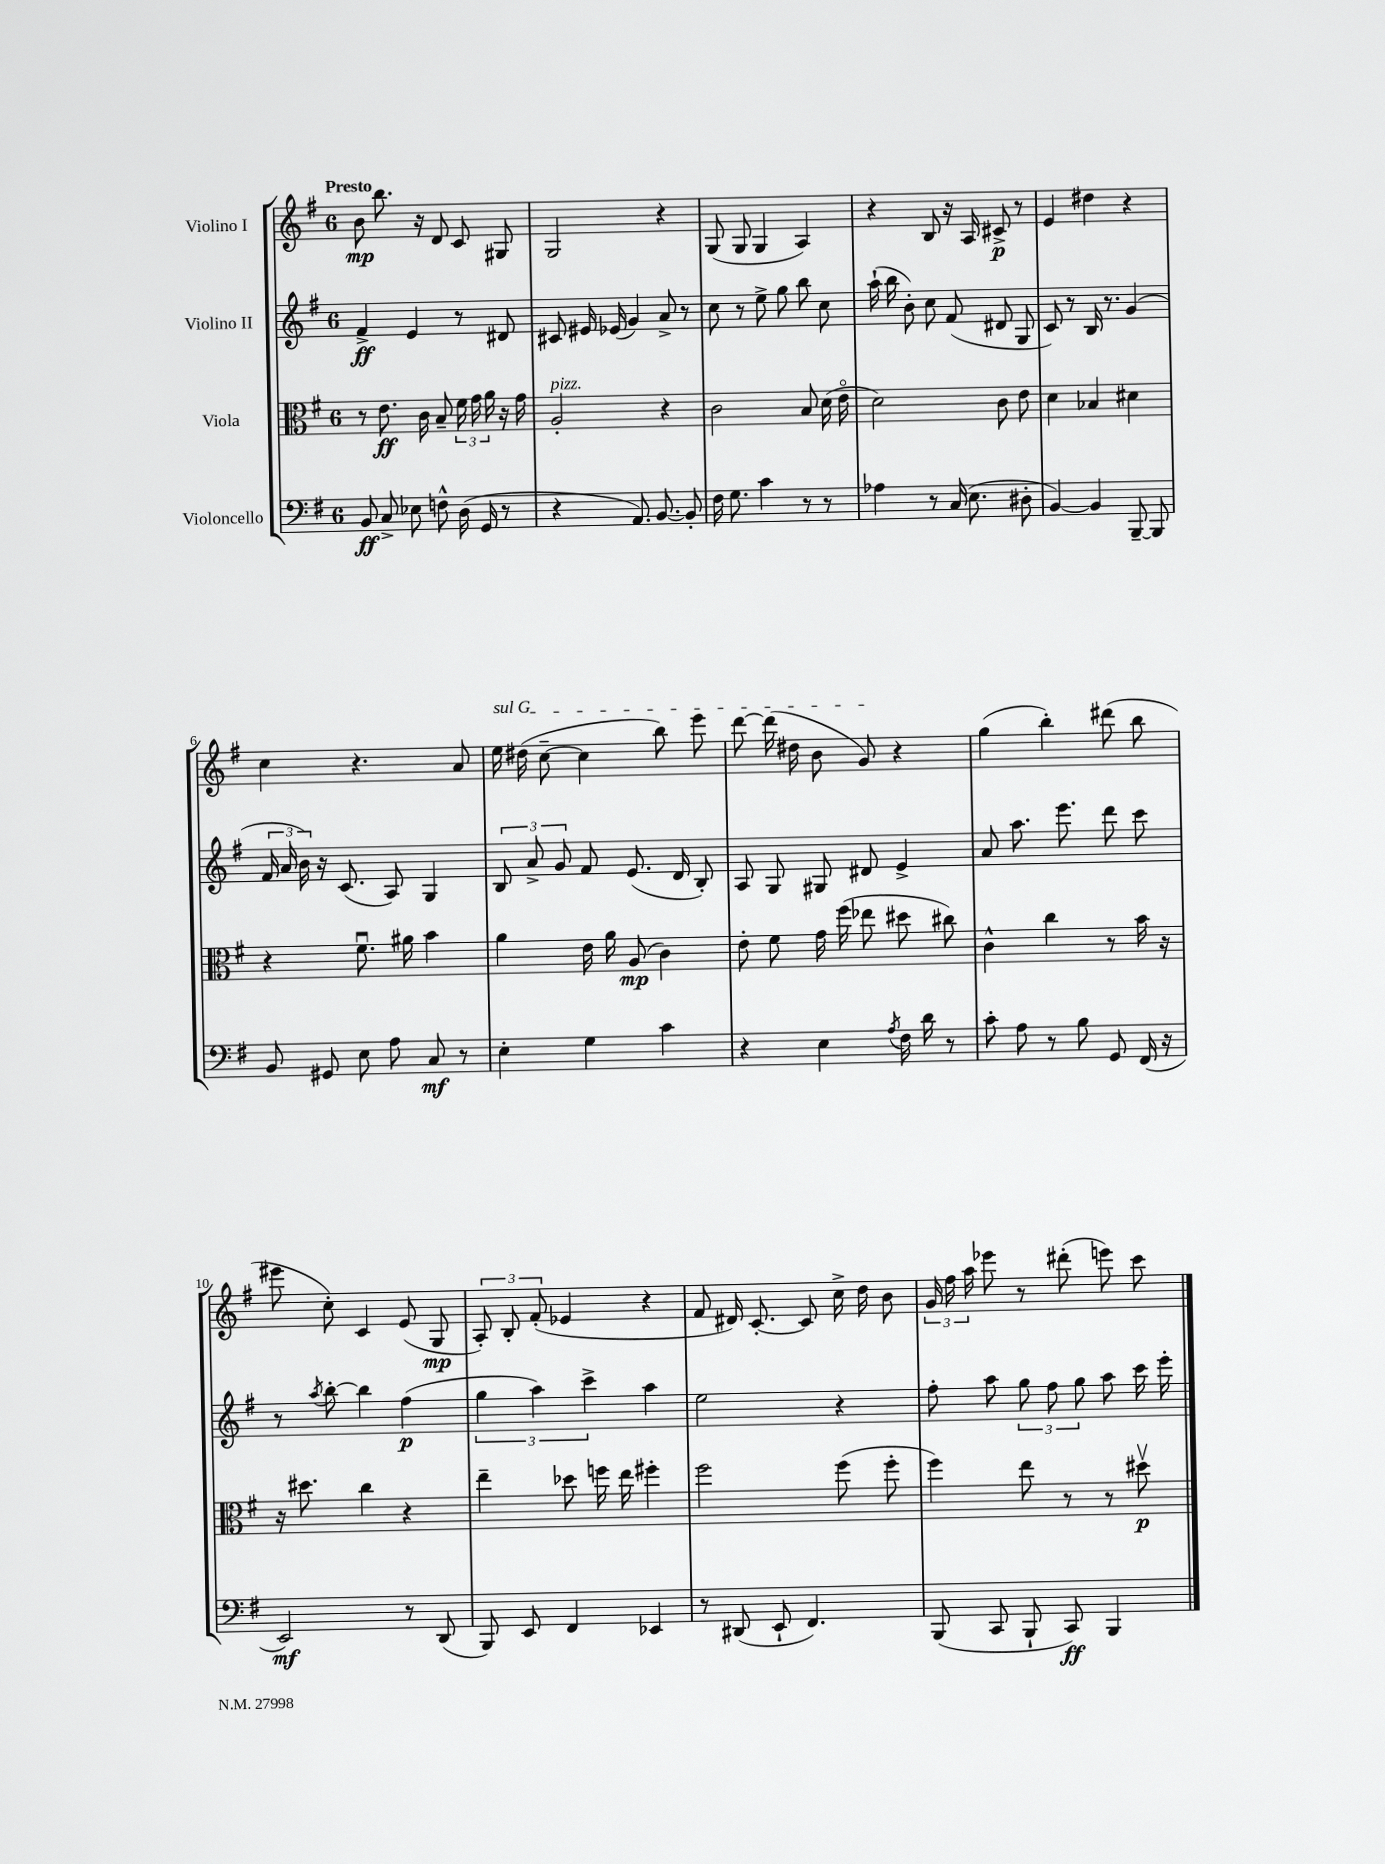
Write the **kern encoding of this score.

**kern	**dynam	**kern	**dynam	**kern	**dynam	**kern	**dynam
*part4	*part4	*part3	*part3	*part2	*part2	*part1	*part1
*staff4	*staff4	*staff3	*staff3	*staff2	*staff2	*staff1	*staff1
*I"Violoncello	*	*I"Viola	*	*I"Violino II	*	*I"Violino I	*
*clefF4	*	*clefC3	*	*clefG2	*	*clefG2	*
*k[f#]	*	*k[f#]	*	*k[f#]	*	*k[f#]	*
*M6/8	*	*M6/8	*	*M6/8	*	*M6/8	*
=1	=1	=1	=1	=1	=1	=1	=1
!	!	!	!	!	!	!LO:TX:a:B:t=Presto	!
8BB/	ff	8r	.	4f#^/	ff	8b\	mp
8C^/	.	8.e\	ff	.	.	8.bb\	.
8E-X\	.	.	.	4e/	.	.	.
.	.	16c\	.	.	.	16r	.
8Fn^^\	.	8B~/	.	.	.	8d/	.
(16D\	.	24f#\	.	8r	.	8c/	.
.	.	24g\	.	.	.	.	.
16GG/	.	.	.	.	.	.	.
.	.	24a\	.	.	.	.	.
8r	.	16r	.	8d#X/	.	8G#X/	.
.	.	16g\	.	.	.	.	.
=2	=2	=2	=2	=2	=2	=2	=2
!	!	!LO:TX:a:i:t=pizz.	!	!	!	!	!
4r	.	2A'/	.	8c#X/	.	2G/	.
.	.	.	.	16e#X/	.	.	.
.	.	.	.	(16e-X/	.	.	.
8.AA/)	.	.	.	4g/)	.	.	.
[8.BB/	.	.	.	.	.	.	.
.	.	4r	.	8a^/	.	4r	.
8BB'/]	.	.	.	8r	.	.	.
=3	=3	=3	=3	=3	=3	=3	=3
16F#\	.	2c\	.	8cc\	.	(8G/	.
8.G\	.	.	.	.	.	.	.
.	.	.	.	8r	.	8G/	.
4c\	.	.	.	8ee^\	.	4G/	.
.	.	.	.	8gg\	.	.	.
8r	.	8B/	.	8bb\	.	4A/)	.
8r	.	(16d\	.	8cc\	.	.	.
.	.	16e\	.	.	.	.	.
=4	=4	=4	=4	=4	=4	=4	=4
4A-X\	.	2d\)	.	(16aa`\	.	4r	.
.	.	.	.	16bb\	.	.	.
.	.	.	.	8b'\)	.	.	.
8r	.	.	.	8cc\	.	8B/	.
(16C/	.	.	.	(8f#/	.	16r	.
8.E\	.	.	.	.	.	16A/	.
.	.	8c\	.	8d#X/	.	8c#X^/	p
8D#X'\	.	8e\	.	8G/	.	8r	.
=5	=5	=5	=5	=5	=5	=5	=5
[4BB/)	.	4d\	.	8c/)	.	4e/	.
.	.	.	.	8r	.	.	.
4BB/]	.	4B-X/	.	16B/	.	4dd#X\	.
.	.	.	.	8.r	.	.	.
[8BBB~/	.	4d#X\	.	(4g/	.	4r	.
8BBB/]	.	.	.	.	.	.	.
!!LO:LB:g=z
=6	=6	=6	=6	=6	=6	=6	=6
8BB/	.	4r	.	24f#/	.	4cc\	.
.	.	.	.	24a/	.	.	.
.	.	.	.	24b\)	.	.	.
8GG#X/	.	.	.	16r	.	.	.
.	.	.	.	(8.c/	.	.	.
8E\	.	8.f#u\	.	.	.	4.r	.
8A\	.	.	.	8A/)	.	.	.
.	.	16a#X\	.	.	.	.	.
8C/	mf	4b\	.	4G/	.	.	.
8r	.	.	.	.	.	8a/	.
=7	=7	=7	=7	=7	=7	=7	=7
!	!	!	!	!	!	!LO:TX:a:i:t=sul G	!
4E'\	.	4a\	.	12B/	.	16ee\	.
.	.	.	.	.	.	(16dd#X\	.
.	.	.	.	12a^/	.	.	.
.	.	.	.	.	.	[8cc~\	.
.	.	.	.	12g/	.	.	.
4G\	.	16e\	.	8f#/	.	4cc\]	.
.	.	16a\	.	.	.	.	.
.	.	(8A/	mp	(8.e/	.	.	.
4c\	.	4c\)	.	.	.	8bb\)	.
.	.	.	.	16d/	.	.	.
.	.	.	.	8B'/)	.	8eee\	.
=8	=8	=8	=8	=8	=8	=8	=8
4r	.	8e'\	.	8A/	.	[8ddd\	.
.	.	8f#\	.	8G/	.	(16ddd\]	.
.	.	.	.	.	.	16dd#X\	.
4E\	.	16g\	.	8G#X/	.	8b\	.
.	.	(16ff#\	.	.	.	.	.
.	.	8ee-X\	.	8d#X/	.	8g/)	.
8qA/	.	.	.	.	.	.	.
16F#\	.	8dd#X\	.	4e^/	.	4r	.
16d\	.	.	.	.	.	.	.
8r	.	8cc#X\)	.	.	.	.	.
=9	=9	=9	=9	=9	=9	=9	=9
8c'\	.	4c^^\	.	8a/	.	(4gg\	.
8A\	.	.	.	8.aa\	.	.	.
8r	.	4cc\	.	.	.	4bb'\)	.
.	.	.	.	8.eee\	.	.	.
8B\	.	.	.	.	.	.	.
8GG/	.	8r	.	8ddd\	.	(8ddd#X\	.
(16FF#/	.	16b\	.	8ccc\	.	8bb\	.
16r	.	16r	.	.	.	.	.
!!LO:LB:g=z
=10	=10	=10	=10	=10	=10	=10	=10
2EE/)	mf	16r	.	8r	.	8eee#X\	.
.	.	8.dd#X\	.	.	.	.	.
.	.	.	.	8qaa/	.	.	.
.	.	.	.	[8bb'\	.	8cc'\)	.
.	.	4cc\	.	4bb\]	.	4c/	.
8r	.	4r	.	(4ff#\	p	(8e/	.
(8DD/	.	.	.	.	.	8G/	mp
=11	=11	=11	=11	=11	=11	=11	=11
8BBB/)	.	4ee~\	.	6gg\	.	12A'/)	.
.	.	.	.	.	.	12B'/	.
8EE/	.	.	.	.	.	.	.
.	.	.	.	6aa\)	.	(12f#'/	.
4FF#/	.	8dd-X\	.	.	.	4e-X/	.
.	.	.	.	6ccc^\	.	.	.
.	.	16ffn\	.	.	.	.	.
.	.	16ee\	.	.	.	.	.
4EE-X/	.	4ff#X'\	.	4aa\	.	4r	.
=12	=12	=12	=12	=12	=12	=12	=12
8r	.	2ff#\	.	2ee\	.	8f#/	.
(8DD#X/	.	.	.	.	.	16d#X/)	.
.	.	.	.	.	.	[8.c'/	.
8EE`/	.	.	.	.	.	.	.
4.FF#/)	.	.	.	.	.	8c/]	.
.	.	(8ff#\	.	4r	.	16cc^\	.
.	.	.	.	.	.	16dd\	.
.	.	8ff#'\	.	.	.	8b\	.
=13	=13	=13	=13	=13	=13	=13	=13
(8BBB/	.	4ff#\)	.	8ff#'\	.	24g/	.
.	.	.	.	.	.	24ff#\	.
.	.	.	.	.	.	24aa\	.
8CC/	.	.	.	8aa\	.	8eee-X\	.
8BBB`/	.	8ee\	.	12gg\	.	8r	.
.	.	.	.	12ff#\	.	.	.
8CC/)	ff	8r	.	.	.	(8ddd#X'\	.
.	.	.	.	12gg\	.	.	.
4BBB/	.	8r	.	8aa\	.	8eeen\)	.
.	.	8dd#Xv\	p	16ccc\	.	8ccc\	.
.	.	.	.	16eee'\	.	.	.
==	==	==	==	==	==	==	==
*-	*-	*-	*-	*-	*-	*-	*-
